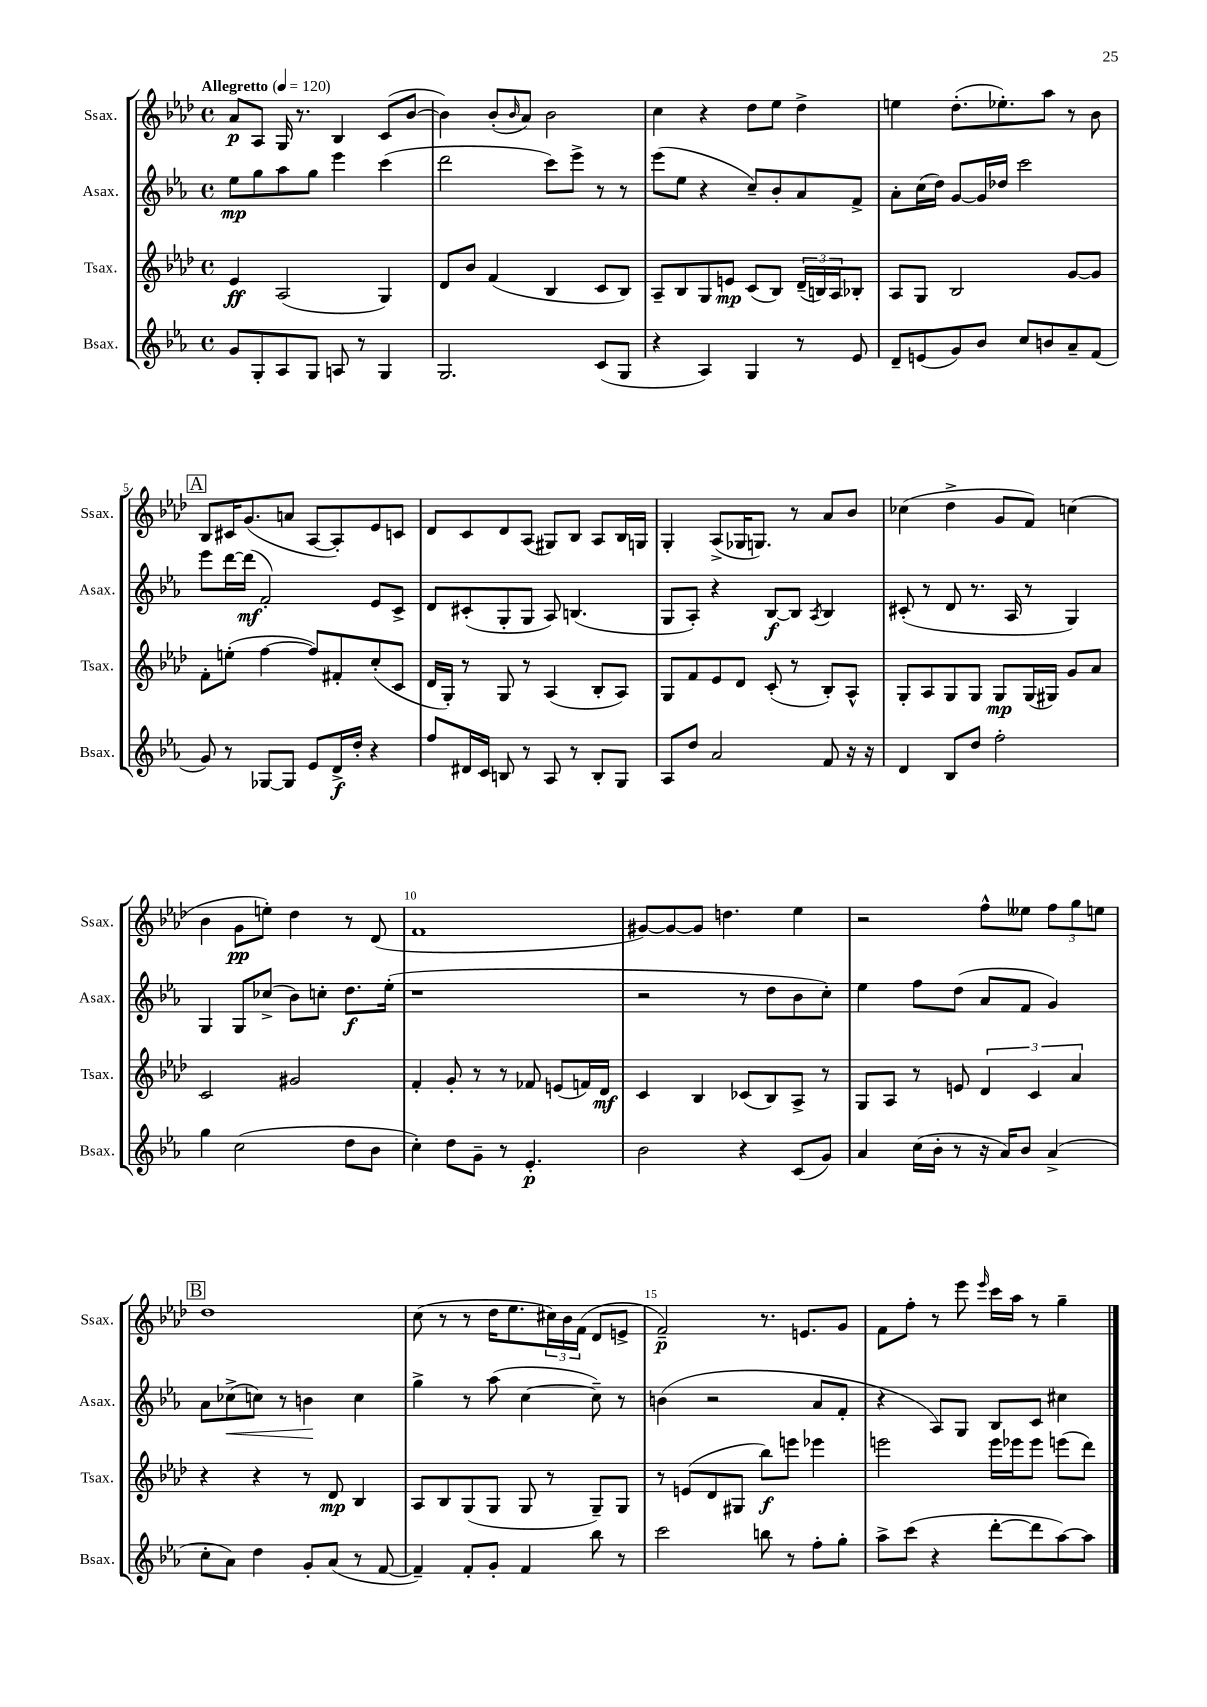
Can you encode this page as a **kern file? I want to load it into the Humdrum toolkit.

**kern	**kern	**kern	**kern
*staff4	*staff3	*staff2	*staff1
*clefG2	*clefG2	*clefG2	*clefG2
*k[b-e-a-]	*k[b-e-a-d-]	*k[b-e-a-]	*k[b-e-a-d-]
*M4/4	*M4/4	*M4/4	*M4/4
*met(c)	*met(c)	*met(c)	*met(c)
*MM120	*MM120	*MM120	*MM120
8g	4e-	8ee-	8a-
8G'	.	8gg	8A-
8A-	(2A-	8aa-	16G
.	.	.	8.r
8G	.	8gg	.
8A	.	4eee-	4B-
8r	.	.	.
4G	4G)	(4ccc	(8c
.	.	.	[8b-
=	=	=	=
2.G	8d-	2ddd	4b-])
.	8b-	.	.
.	(4f	.	(8b-'
.	.	.	16qqb-
.	.	.	8a-)
.	4B-	8ccc)	2b-
.	.	8eee-^	.
(8c	8c	8r	.
8G	8B-)	8r	.
=	=	=	=
4r	8A-~	(8eee-	4cc
.	8B-	8ee-	.
4A-)	8G	4r	4r
.	8e	.	.
4G	(8c	8cc~)	8dd-
.	8B-)	8b-'	8ee-
8r	(24d-~	8a-	4dd-^
.	24B)	.	.
.	24A-	.	.
8e-	8B-'	8f^	.
=	=	=	=
8d~	8A-	8a-'	4ee
(8e	8G	(16cc	.
.	.	16dd)	.
8g)	2B-	[8g	(8.dd-'
8b-	.	16g]	.
.	.	16dd-	8.ee-')
8cc	.	2ccc	.
8b	.	.	8aa-
8a-~	[8g	.	8r
(8f	8g]	.	8b-
=	=	=	=
8g)	8f'	8eee-	8B-
8r	(8ee'	[16ddd	16c#
.	.	(16ddd]	(8.g
[8G-	[4ff	2f')	.
8G-]	.	.	8a
8e-	8ff])	.	[8A-
16d^	8f#'	.	8A-'])
16dd'	.	.	.
4r	(8cc'	8e-	8e-
.	8c	8c^	8c
=	=	=	=
8ff	16d-	8d	8d-
.	16G')	.	.
16d#	8r	(8c#'	8c
16c	.	.	.
8B	8G	8G'	8d-
8r	8r	8G	(8A-
8A-	(4A-	8A-)	8G#)
8r	.	(4.B	8B-
8B'	8B-'	.	8A-
8G	8A-)	.	16B-
.	.	.	16G
=	=	=	=
8A-	8G	8G	4G'
8dd	8f	8A-')	.
2a-	8e-	4r	(8A-^
.	8d-	.	16G-
.	.	.	8.G)
.	(8c'	[8B-	.
.	8r	8B-]	8r
.	.	8qA-	.
8f	8B-')	4B-	8a-
16r	8A-^^	.	8b-
16r	.	.	.
=	=	=	=
4d	8G'	(8c#'	(4cc-
.	8A-	8r	.
8B-	8G	8d	4dd-^
8dd	8G	8.r	.
2ff'	8G	.	8g
.	.	16A-	.
.	(16G	8r	8f)
.	16G#)	.	.
.	8g	4G)	(4cc
.	8a-	.	.
=	=	=	=
4gg	2c	4G	4b-
(2cc	.	8G	8g
.	.	(8cc-^	8ee')
.	2g#	8b-)	4dd-
.	.	8cc'	.
8dd	.	8.dd	8r
8b-	.	.	(8d-
.	.	(16ee-'	.
=	=	=	=
4cc')	4f'	1r	1f
8dd	8g'	.	.
8g~	8r	.	.
8r	8r	.	.
4.e-'	8f-	.	.
.	(8e	.	.
.	16f)	.	.
.	16d-	.	.
=	=	=	=
2b-	4c	2r	[8g#)
.	.	.	8g#_
.	4B-	.	8g#]
.	.	.	4.dd
4r	(8c-	8r	.
.	8B-)	8dd	.
(8c	8A-^	8b-	4ee-
8g)	8r	8cc')	.
=	=	=	=
4a-	8G	4ee-	2r
.	8A-	.	.
(16cc	8r	8ff	.
16b-'	.	.	.
8r	8e	(8dd	.
16r	6d-	8a-	8ff^^
16a-)	.	.	.
8b-	.	8f	8ee--
.	6c	.	.
(4a-^	.	4g)	12ff
.	6a-	.	12gg
.	.	.	12ee
=	=	=	=
8cc'	4r	8a-	1dd-
8a-)	.	(8cc-^	.
4dd	4r	8cc)	.
.	.	8r	.
8g'	8r	4b	.
(8a-	8d-	.	.
8r	4B-	4cc	.
[8f	.	.	.
=	=	=	=
4f~])	8A-	4gg^	(8cc
.	8B-	.	8r
8f'	(8G	8r	8r
8g'	8G	(8aa-	16dd-
.	.	.	8.ee-
4f	8G	[4cc	.
.	8r	.	24cc#)
.	.	.	24b-
.	.	.	(24f
8bb-	8G~)	8cc~])	8d-
8r	8G	8r	8e^
=	=	=	=
2ccc	8r	(4b	2f~)
.	(8e	.	.
.	8d-	2r	.
.	8G#	.	.
8bb	8bb-)	.	8.r
8r	8eee	.	.
.	.	.	8.e
8ff'	4eee-	8a-	.
8gg'	.	8f'	8g
=	=	=	=
8aa-^	2eee	4r	8f
(8ccc	.	.	8ff'
4r	.	8A-)	8r
.	.	8G	8eee-
.	.	.	16qqeee-
[8ddd'	16eee	8B-	16ccc
.	16eee-	.	16aa-
8ddd]	8eee-	8c	8r
[8aa-)	(8eee	4cc#	4gg~
8aa-]	8ddd-)	.	.
==	==	==	==
*-	*-	*-	*-
